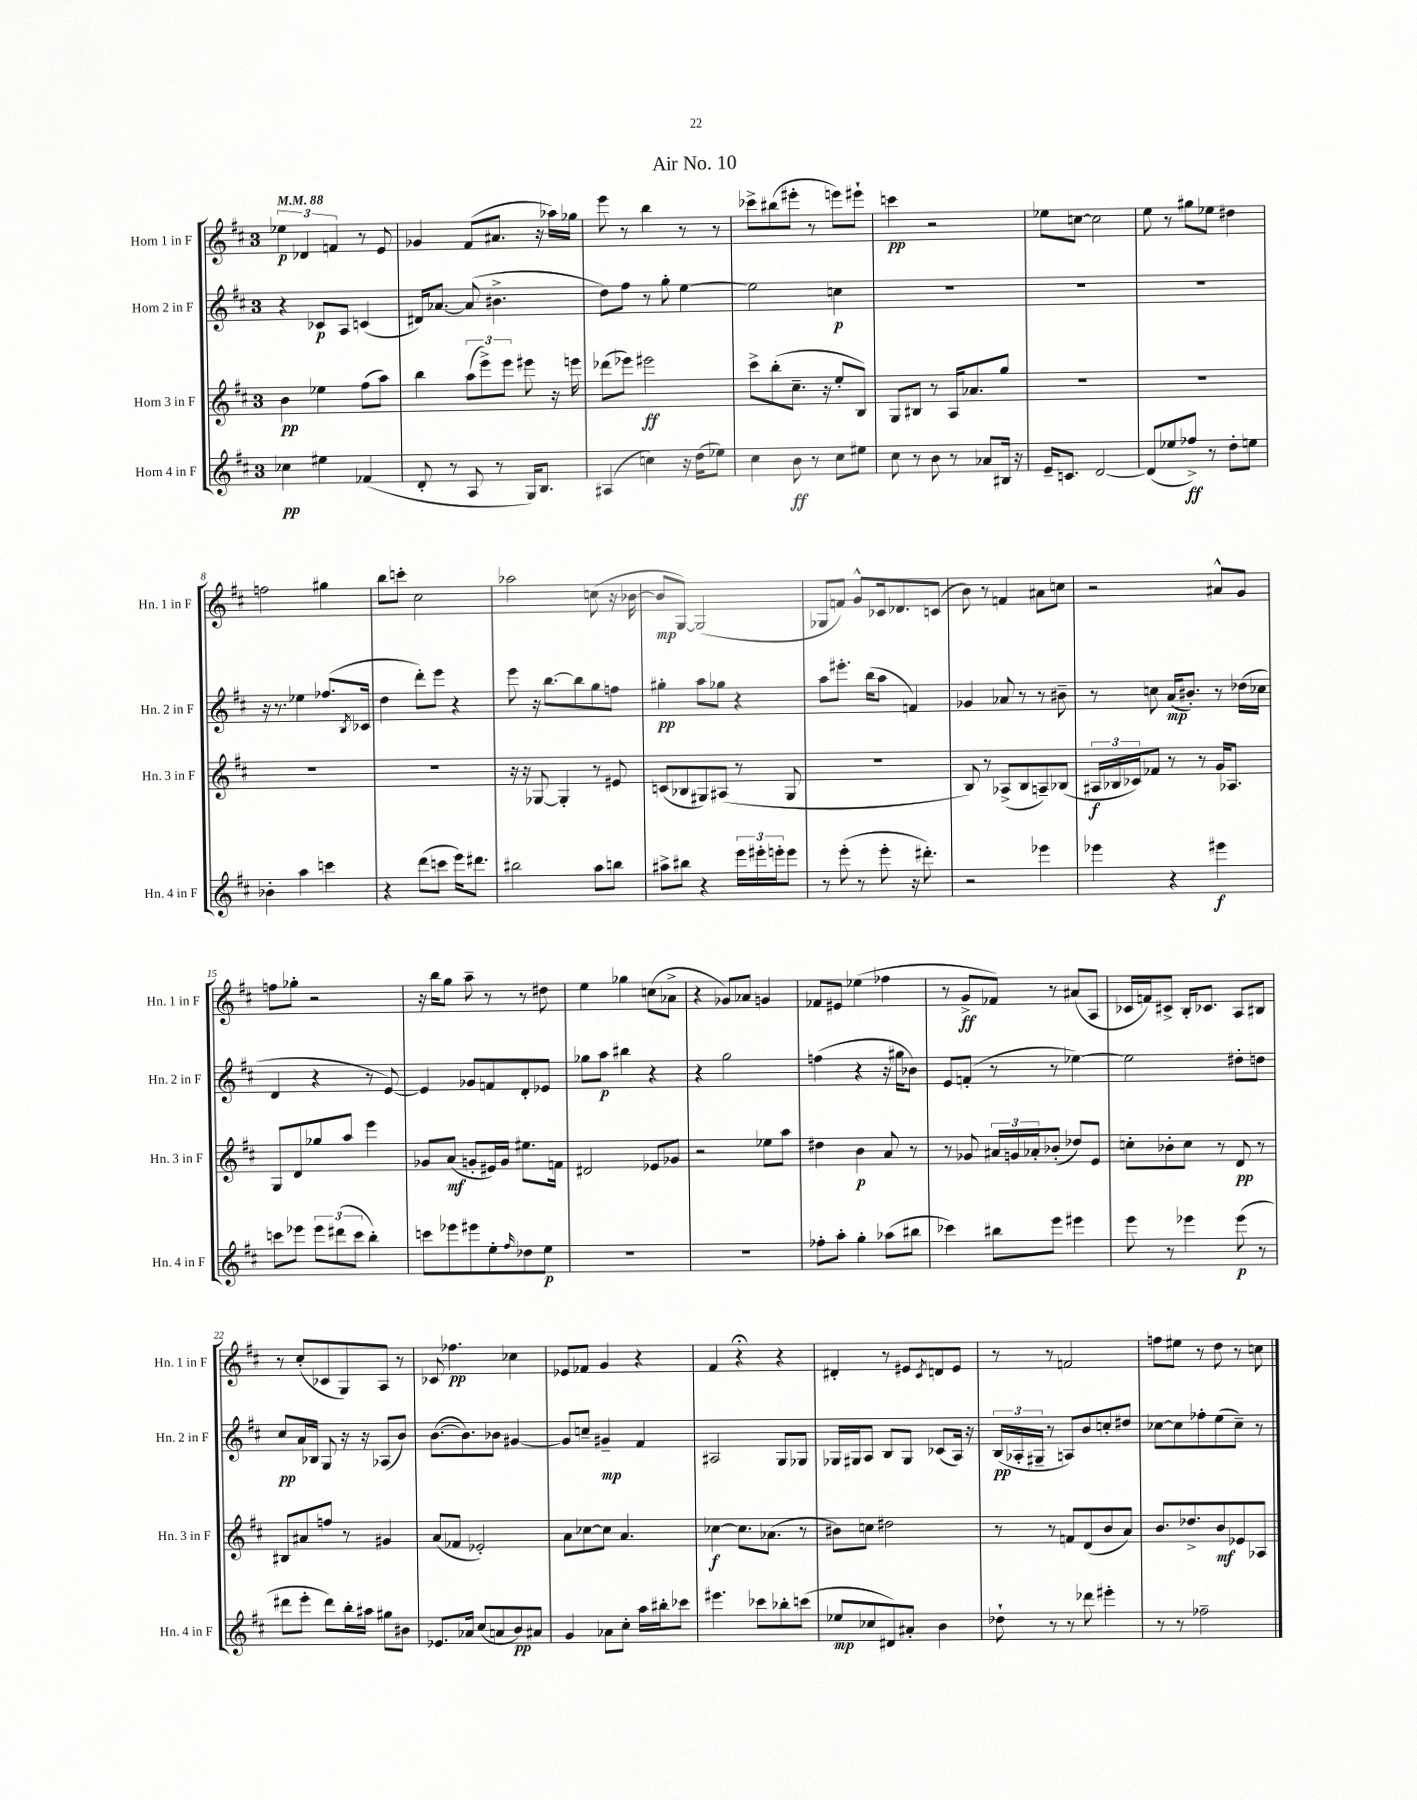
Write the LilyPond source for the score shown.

\header { title = "Air No. 10" }
<<
\new StaffGroup <<
\new Staff = "s0" \with { instrumentName = "Horn 1 in F" shortInstrumentName = "Hn. 1 in F" } {
    \clef treble \key d \major \once \override Staff.TimeSignature.style = #'single-digit \time 3/4 \tempo 4 = 88
    \tuplet 3/2 { ees''4\p des'4 f'4 } r8 e'8 |
    ges'4 fis'8( ais'8. r16 aes''16) ges''16 |
    e'''8 r8 b''4 r8 r8 |
    ces'''8-> bis''8( eis'''8-. r8 e'''8) eis'''8-! |
    c'''4\pp r2 |
    ees''8 c''8~ c''2 |
    e''8 r8 gis''8 ees''8 dis''4 |
    f''2 gis''4 |
    b''8 c'''8-. cis''2 |
    aes''2 c''8( r16 bes'16~ |
    bes'8\mp g8~) g2( |
    ges8 f'8) g'8-^ ces'16 des'8. c'8( |
    b'8) r8 f'4 ais'8 c''8 |
    r2 ais'8-^ g'8 |
    f''8 ges''8-. r2 |
    r16 b''16 g''8 a''8-- r8 r8 dis''8 |
    e''4 ges''4 c''8( aes'8-> |
    r4 ges'8) aes'8 g'4 |
    fes'8 eis'8 ees''4( fes''4 |
    r8 g'8->\ff fes'8) r8 ais'8( a8 |
    ces'16 f'16) cis'8-> b16-. ces'8. a8 bis8 |
    r8 cis''8-.( ces'8 g8) a8 r8 |
    ces'8 fes''4.\pp ces''4 |
    ees'8 fes'8 g'4 r4 |
    fis'4 r4\fermata r4 |
    dis'4-. r8 eis'8 \acciaccatura { cis'8 } d'8 eis'8 |
    r8 r8 f'2 |
    f''8 eis''8 r8 d''8 r8 c''8 \bar "|." |
}
\new Staff = "s1" \with { instrumentName = "Horn 2 in F" shortInstrumentName = "Hn. 2 in F" } {
    \clef treble \key d \major \once \override Staff.TimeSignature.style = #'single-digit \time 3/4
    r4 ces'8\p a8 c'4( |
    dis'16) aes'8.~ aes'8( bis'4.-> |
    d''8) fis''8 r8 g''8-. e''4~ |
    e''2 c''4\p |
    R2. |
    R2. |
    R2. |
    r16 r8. ees''4 fes''8.( \acciaccatura { b8 } ces'16 |
    d''4 d'''8-.) e'''8 r4 |
    e'''8 r16 b''8.~ b''8 g''8 f''8 |
    gis''4-.\pp a''8 ges''8 r4 |
    a''8 eis'''8.-. b''16( a''8 f'4) |
    ges'4 aes'8 r8 r8 bis'8-- |
    r8 c''8 a'16\mp( bis'8.-.) r8 des''16( ces''16 |
    d'4 r4 r8 e'8~) |
    e'4 ges'8 f'8 d'8-. ees'8 |
    ges''8 a''8\p bis''4 r4 |
    r4 g''2 |
    f''4( r4 r16 gis''16 bes'8) |
    e'8 f'8-.( r8 r8 ees''4~) |
    ees''2 dis''8-. d''8 |
    cis''8\pp a'16 bes16 g8 r16 r16 aes8( b'8) |
    b'8.~( b'8.) bes'8 gis'4~ |
    gis'8 c''8-- gis'4--\mp fis'4 |
    ais2 g8 ges8 |
    ges16 gis16 a8 b8 gis8 ces'8( a16) r16 |
    \tuplet 3/2 { b16\pp( aes16-. gis16-- } r8 a8) b'8 c''8-. dis''8 |
    ces''8~ ces''8 fes''8-. e''8( ces''8--) r8 \bar "|." |
}
\new Staff = "s2" \with { instrumentName = "Horn 3 in F" shortInstrumentName = "Hn. 3 in F" } {
    \clef treble \key d \major \once \override Staff.TimeSignature.style = #'single-digit \time 3/4
    b'4\pp ees''4 fis''8( a''8) |
    b''4 \tuplet 3/2 { a''8( e'''8->) e'''8 } eis'''8 r16 e'''16 |
    des'''8( ees'''8) eis'''2\ff |
    cis'''8-> b''8-.( cis''8.-- r16 e''8-. b8) |
    g8 bis8 r8 a16 aes'8. g''8 |
    R2. |
    R2. |
    R2. |
    R2. |
    r16 r16 ges8~ ges4-. r8 eis'8 |
    c'8( bes8 gis8) ais8( r8 gis8 |
    R2. |
    b8) r8 aes8->( b8 a8--) bes8( |
    \tuplet 3/2 { ais16\f bes16 ces'16) } fes'8 r8 r8 g'16 aes8. |
    g8 d'8 ges''8 a''8 e'''4 |
    ges'8 a'8\mf( g'8-. eis'16) g'16 eis''8. f'16 |
    dis'2 ees'8 ges'8 |
    r2 ees''8 a''8 |
    dis''4 b'4\p a'8 r8 |
    r8 ges'8 \tuplet 3/2 { ais'16 g'16 aes'16-. } bes'8-.( des''8) e'8 |
    c''8-. bes'8-. c''8 r8 d'8\pp r8 |
    bis8 ais'8 f''8 r8 gis'4 |
    a'8( fes'8 ees'2-.) |
    a'8 ces''8~ ces''8 a'4. |
    ces''4~\f ces''8. aes'8.( r8 |
    bis'8) c''8 dis''2 |
    r8 r8 f'8 d'8( b'8 a'8) |
    b'8. des''8.-> b'8\mf ees'8 aes8 \bar "|." |
}
\new Staff = "s3" \with { instrumentName = "Horn 4 in F" shortInstrumentName = "Hn. 4 in F" } {
    \clef treble \key d \major \once \override Staff.TimeSignature.style = #'single-digit \time 3/4
    ces''4\pp eis''4 fes'4( |
    d'8-. r8 a8 r8 g16) b8. |
    ais4( c''4) r16 d''16( ees''8) |
    cis''4 b'8\ff r8 cis''8 eis''8 |
    cis''8 r8 b'8 r8 aes'8 bis16 r16 |
    e'16-- c'8. d'2~ |
    d'8( ees''8 fes''8->\ff) r8 d''8-. e''8 |
    bes'4-. a''4 c'''4 |
    r4 d'''8( c'''8 e'''16) dis'''8. |
    bis''2 a''8 b''8 |
    ais''8-> bis''8 r4 \tuplet 3/2 { e'''16 eis'''16-. e'''16-. } e'''8 |
    r8 e'''8-.( r8 e'''8-. r16 dis'''8.-.) |
    r2 ees'''4 |
    ees'''4 r4 eis'''4\f |
    c'''8 ees'''8 \tuplet 3/2 { ees'''8 dis'''8( c'''8 } b''4-.) |
    c'''8 ees'''8 eis'''8 e''8-. \grace { fis''16 } des''8 e''8\p |
    R2. |
    R2. |
    fes''8-. a''8-. g''4-. aes''8( bis''8 |
    ces'''4) bis''8 e'''8 eis'''4 |
    e'''8 r8 ees'''4 ees'''8\p( r8 |
    dis'''8 e'''8-. dis'''8) b''16-. ais''16 gis''8 bis'8 |
    ees'8. aes'16 cis''8( a'8 b'8\pp) ais'8 |
    g'4 aes'8 cis''8-. a''16 bis''16-. ces'''8 |
    eis'''4. ces'''8 bes''8-. c'''8( |
    ees''8\mp ces''8 dis'8) ais'8-. b'4 |
    des''8-! r8 r8 des'''8 eis'''4-. |
    r8 r8 fes''2-- \bar "|." |
}
>>
>>
